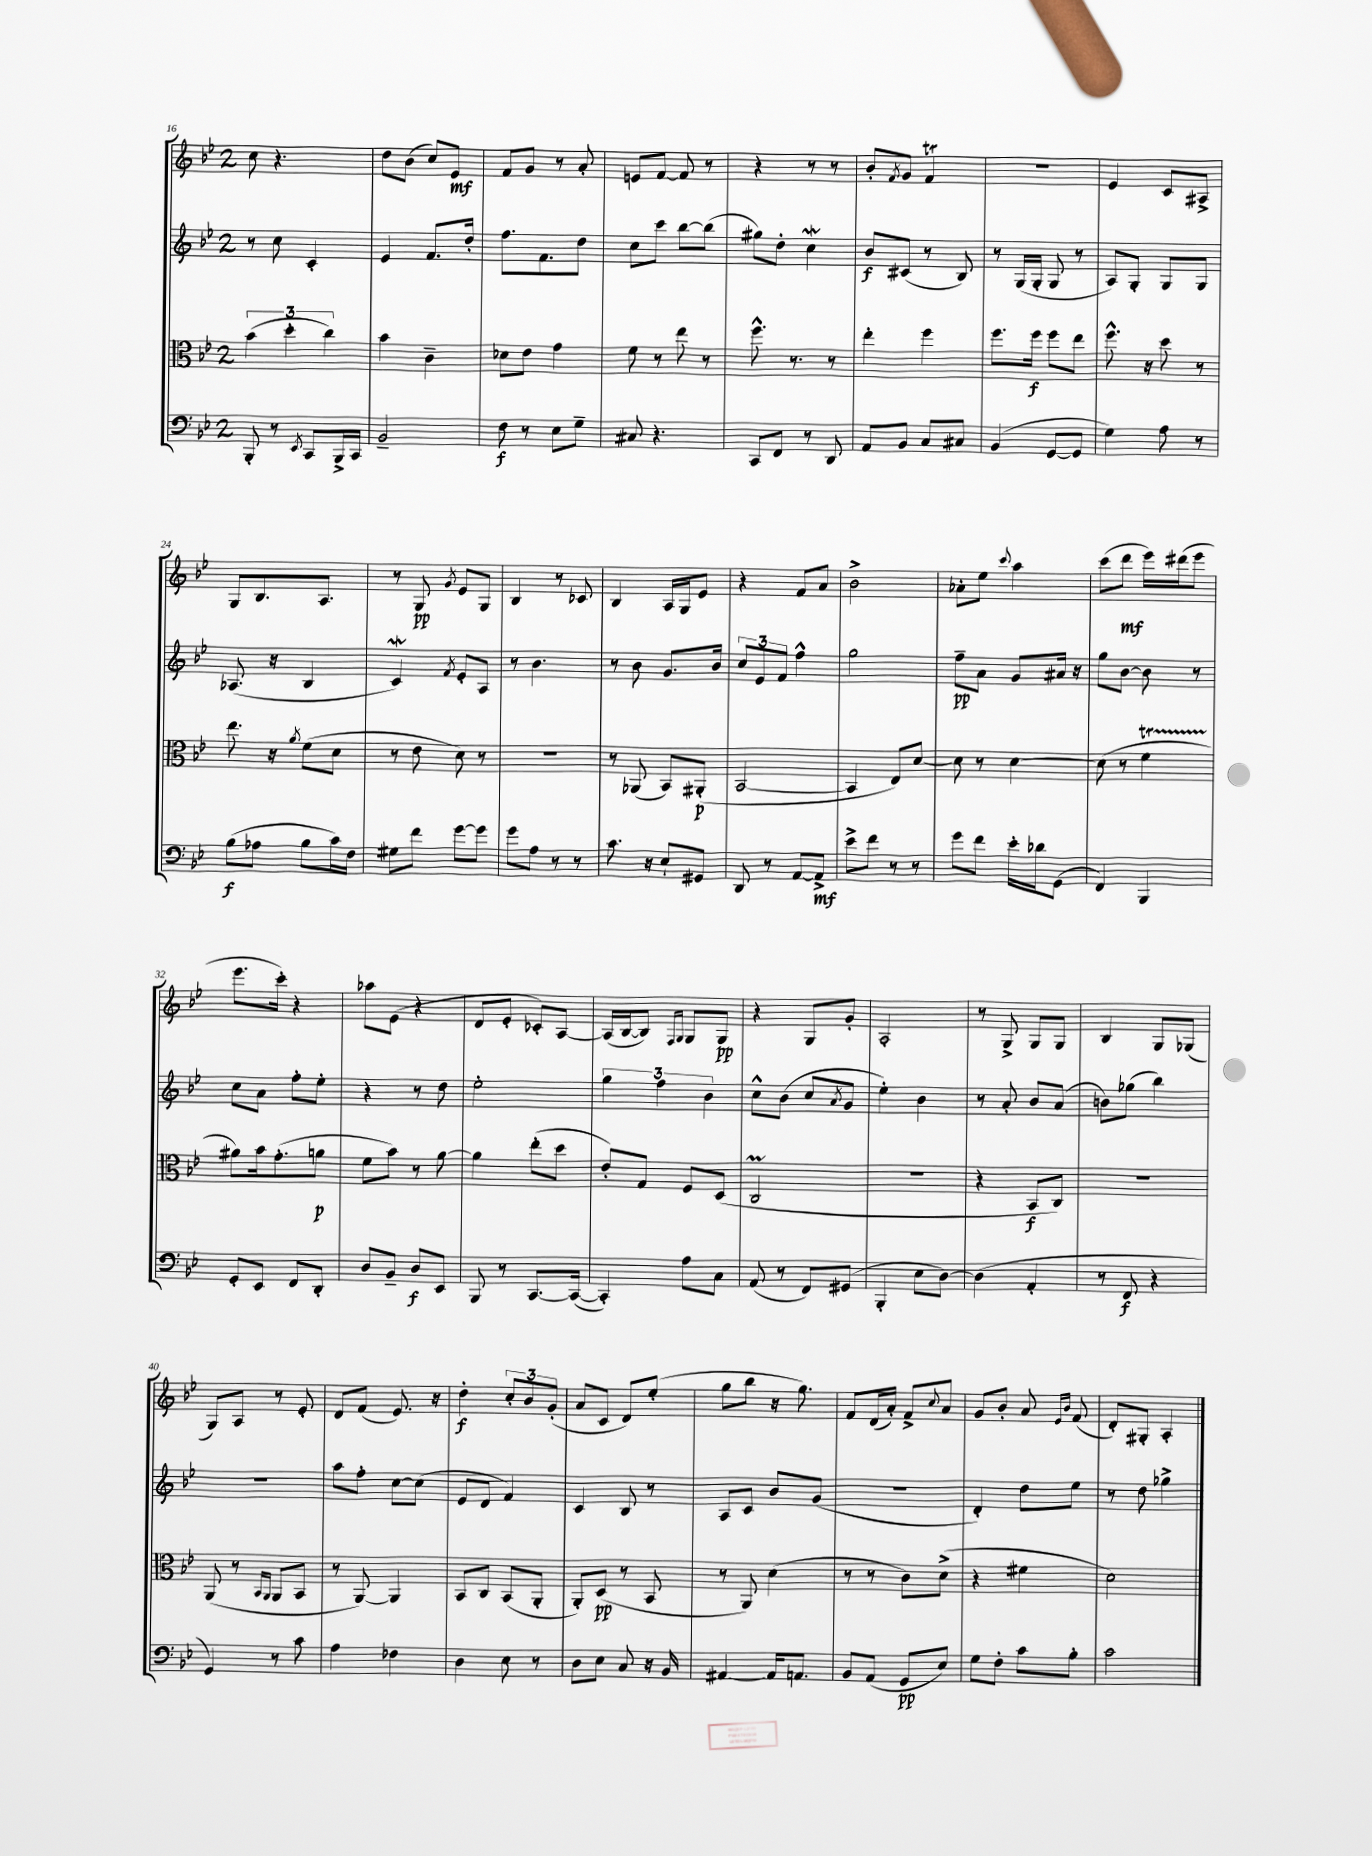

**kern	**kern	**kern	**kern
*staff4	*staff3	*staff2	*staff1
*clefF4	*clefC3	*clefG2	*clefG2
*k[b-e-]	*k[b-e-]	*k[b-e-]	*k[b-e-]
*M2/4	*M2/4	*M2/4	*M2/4
8BBB-'	(6b-	8r	8cc
8r	.	8cc	4.r
.	6dd'	.	.
8qEE-	.	.	.
8CC	.	4c'	.
.	6cc)	.	.
16BBB-^	.	.	.
16CC	.	.	.
=	=	=	=
2BB-~	4b-	4e-	8dd
.	.	.	(8b-
.	4c~	8.f	8cc)
.	.	.	8e-
.	.	16dd'	.
=	=	=	=
8F	8d-	8.ff	8f
8r	8e-	.	8g
.	.	8.f	.
8E-	4g	.	8r
8G~	.	8dd	8a'
=	=	=	=
8C#	8f	8cc	8e
4.r	8r	8ccc	[8f
.	8ee-	[8bb-	8f]
.	8r	(8bb-]	8r
=	=	=	=
8CC	8.ff^^	8gg#)	4r
8FF	.	8dd'	.
.	8.r	.	.
8r	.	4cc	8r
8DD	8r	.	8r
=	=	=	=
8AA	4ee-'	8b-	8b-'
.	.	.	8qf
8BB-	.	(8c#	8g
8C	4ff	8r	4f
8C#	.	8B-)	.
=	=	=	=
(4BB-	8.ff	8r	2r
.	.	(16G	.
.	16ff	16G'	.
[8GG	8ff	8G	.
8GG]	8ee-	8r	.
=	=	=	=
4G)	8.ff^^	8A)	4e-
.	.	8G'	.
.	16r	.	.
8A	8dd	8G	8c
8r	8r	8G	8A#^
=	=	=	=
(8B-	8.ee-	(8.A-	8G
8A-	.	.	8.B-
.	16r	16r	.
.	8qa	.	.
8B-	(8f	4B-	.
.	.	.	8.A
16c)	8d	.	.
16F	.	.	.
=	=	=	=
8G#	8r	4c)	8r
8f	8e-	.	8G
.	.	8qf	8qg
[8g	8d)	8e-'	8e-
8g]	8r	8A	8G
=	=	=	=
8g	2r	8r	4B-
8A	.	4.b-	.
8r	.	.	8r
8r	.	.	8c-
=	=	=	=
8.c	8r	8r	4B-
.	(8AA-	8b-	.
16r	.	.	.
8E-`	8BB-)	8.g	16A
.	.	.	16G
8GG#	(8AA#'	.	8e-
.	.	16b-	.
=	=	=	=
8DD	[2BB-	12cc	4r
.	.	12e-	.
8r	.	.	.
.	.	12f	.
[8AA	.	4ff^^	8f
8AA^]	.	.	8a
=	=	=	=
8e-^	4BB-]	2gg	2b-^
8f	.	.	.
8r	8E-)	.	.
8r	[8d	.	.
=	=	=	=
8g	8d]	8ff~	8a-'
8f	8r	8a	8ee-
.	.	.	8qqccc
16e-'	[4d	8g	4aa
16d-	.	.	.
(8GG	.	16a#	.
.	.	16r	.
=	=	=	=
4FF)	(8d]	8gg	(8ccc
.	8r	[8b-	8ddd
4BBB-	4f	8b-]	16eee-)
.	.	.	(16ddd#
.	.	8r	8eee-
=	=	=	=
8GG'	8a#)	8cc	8.eee-
8EE-	16b-	8a	.
.	(8.g'	.	16ccc')
8FF	.	8ff'	4r
8DD'	8a	8ee-'	.
=	=	=	=
8D	8f	4r	8aa-
8BB-~	8b-)	.	(8e-
8D	8r	8r	4r
8EE-	[8a	8dd	.
=	=	=	=
8BBB-	4a]	2ee-'	8d
8r	.	.	8e-'
[8.CC	(8ee-'	.	8c-')
.	8dd	.	[8A
(16CC_	.	.	.
=	=	=	=
4CC'])	8e-')	6gg	(16A]
.	.	.	[16B-
.	8G	.	8B-])
.	.	6ff	.
.	.	.	16qqF
.	.	.	16qqG
8A	8F	.	8G
.	.	6b-	.
8C	(8D	.	8G
=	=	=	=
(8AA	2C	8cc^^	4r
8r	.	(8b-	.
8FF)	.	8cc	8G
.	.	8qa	.
(8GG#	.	8g	8g'
=	=	=	=
4BBB-'	2r	4ee-')	2A'
8E-	.	4b-	.
[8D)	.	.	.
=	=	=	=
(4D]	4r	8r	8r
.	.	8a'	8G^
4AA'	8BB-	8b-	8G
.	8C)	(8a	8G
=	=	=	=
8r	2r	8b)	4B-
8FF	.	(8gg-	.
4r	.	4bb-)	8G
.	.	.	(8G-
=	=	=	=
4GG)	(8AA	2r	8G)
.	8r	.	8A
.	16qqBB-	.	.
.	16qqAA	.	.
8r	8AA	.	8r
8c	8BB-	.	8e-'
=	=	=	=
4A	8r	8aa	8d
.	[8AA)	8ff'	(8f
4F-	4AA]	[8cc	8.e-)
.	.	(8cc]	.
.	.	.	16r
=	=	=	=
4D	8BB-	8e-	4dd'
.	8C	8d	.
8E-	(8BB-	4f)	12cc'
.	.	.	12b-
8r	8AA'	.	.
.	.	.	(12g'
=	=	=	=
8D	8AA')	4c	8a
8E-	(8D	.	8c
8C	8r	8B-	8d)
16r	8BB-	8r	(8ee-'
16BB-	.	.	.
=	=	=	=
[4AA#	8r	8A	8gg
.	8AA)	8c	8bb-
16AA#]	(4d	8b-	16r
8.AA	.	.	8.gg)
.	.	(8g	.
=	=	=	=
8BB-	8r	2r	8f
(8AA	8r	.	(16d
.	.	.	16a')
8GG	8c)	.	8f^
.	.	.	8qqcc
8E-)	(8d^	.	8a
=	=	=	=
8G	4r	4d')	8g
8F'	.	.	8b-'
8c	4f#	8dd	8a
.	.	.	16qqe-
.	.	.	16qqb-
8B-'	.	8ee-	(8f
=	=	=	=
2c	2d)	8r	8d')
.	.	8dd	8G#'
.	.	4gg-^	4A'
==	==	==	==
*-	*-	*-	*-
